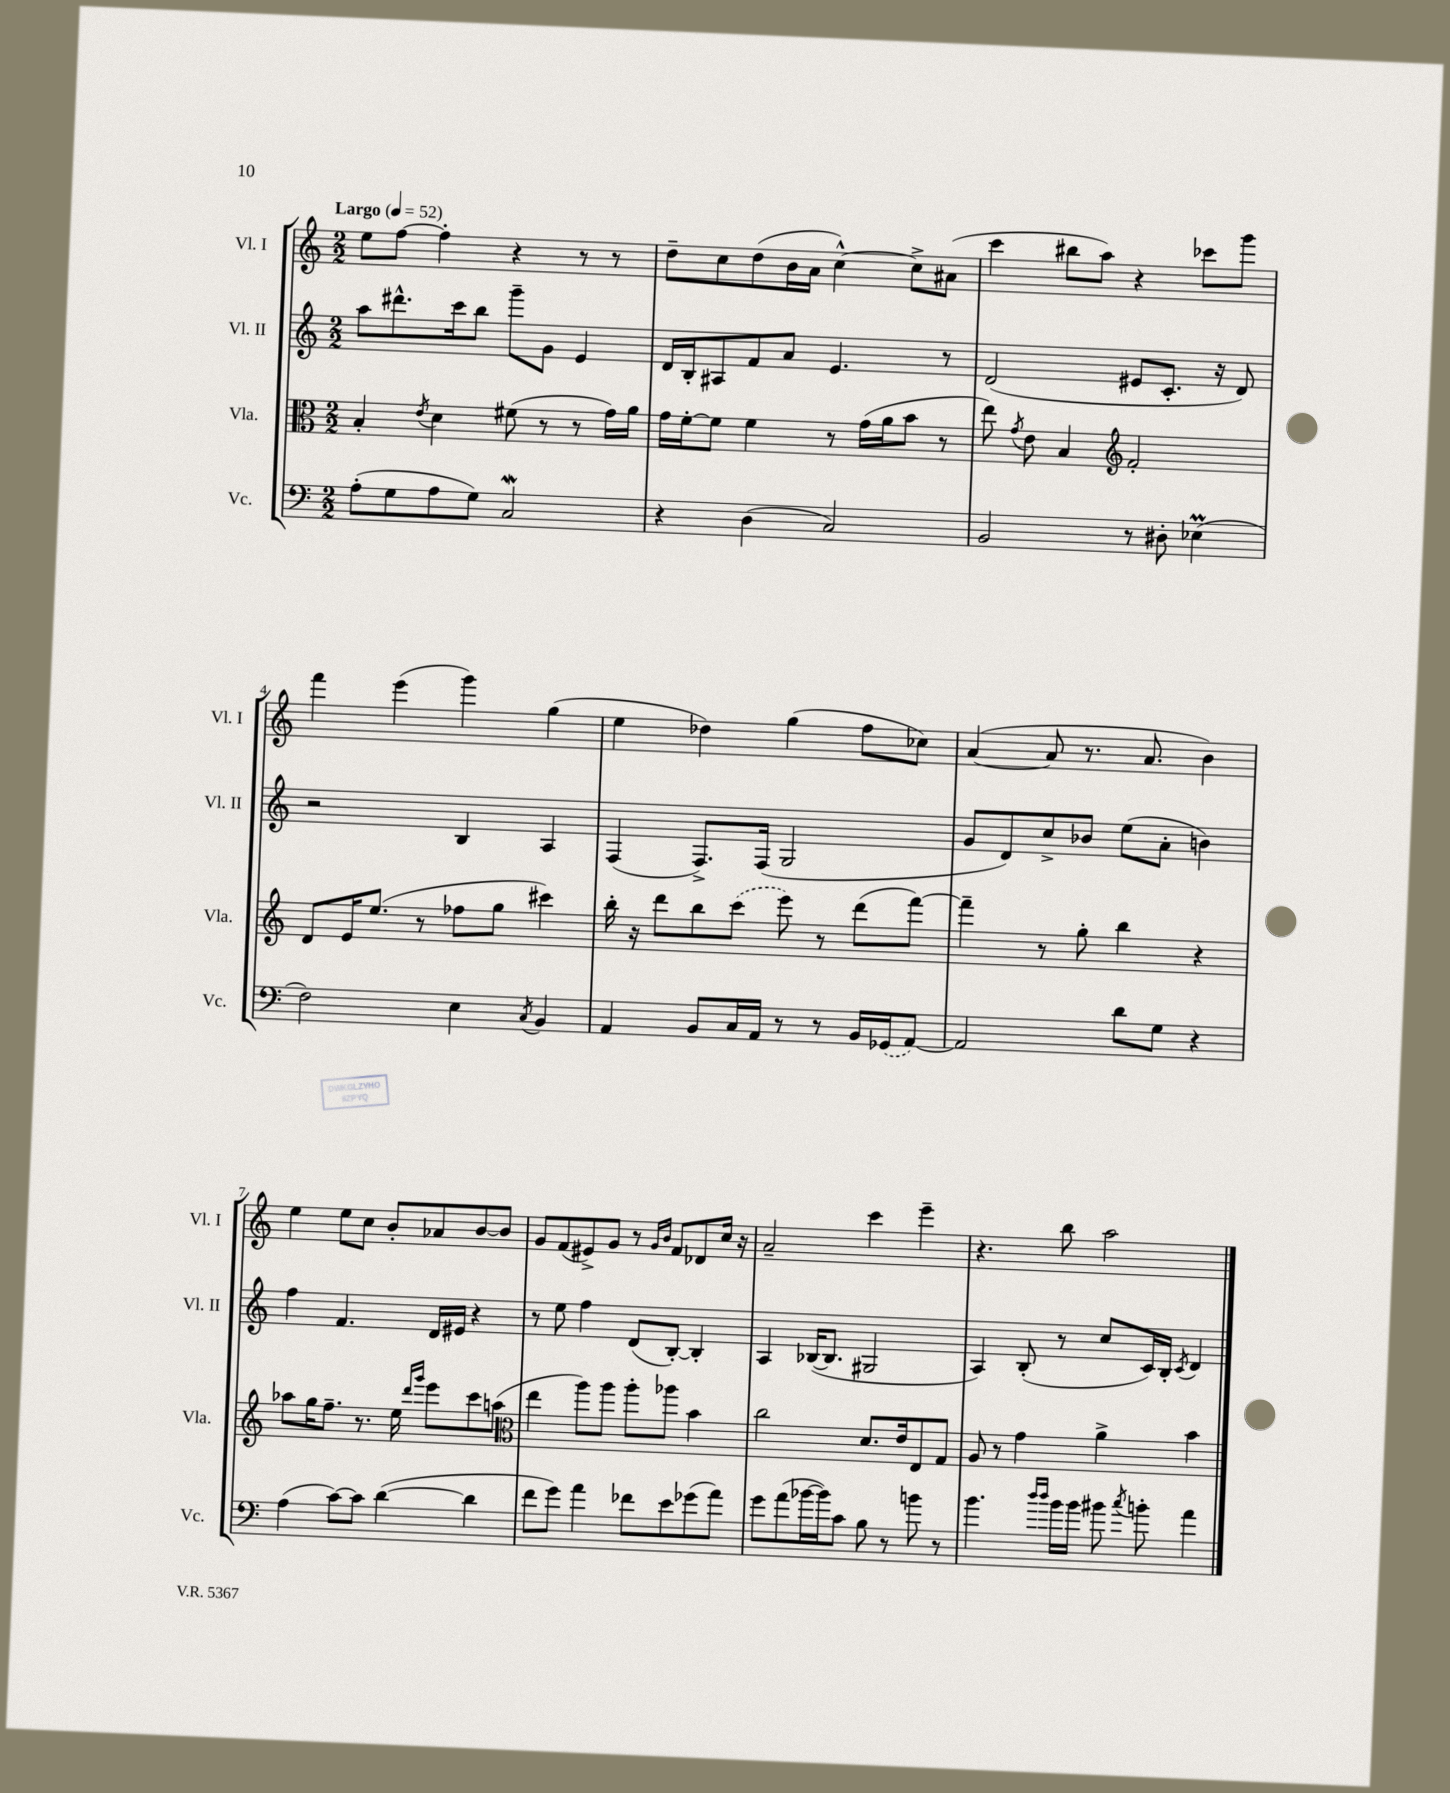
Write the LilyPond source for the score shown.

<<
\new StaffGroup <<
\new Staff = "s0" \with { instrumentName = "Vl. I" shortInstrumentName = "Vl. I" } {
    \clef treble \key c \major \numericTimeSignature \time 2/2 \tempo "Largo" 4 = 52
    \autoBeamOff e''8[ f''8]~ f''4-. r4 r8 r8 |
    d''8[-- c''8 d''8( b'16 a'16] c''4~-^) c''8[-> ais'8]( |
    c'''4 bis''8[ a''8]) r4 ces'''8[ g'''8] |
    f'''4 e'''4( g'''4) g''4( |
    e''4 des''4) g''4( f''8[ ces''8]) |
    a'4~( a'8 r8. a'8. b'4) |
    e''4 e''8[ c''8] b'8[-. aes'8 b'8~ b'8] |
    g'8[ f'8( eis'8->) g'8] r8 \grace { g'16[ b'16] } f'8[ des'8 c''16] r16 |
    a'2-- c'''4 e'''4-- |
    r4. b''8 a''2 \bar "|." |
}
\new Staff = "s1" \with { instrumentName = "Vl. II" shortInstrumentName = "Vl. II" } {
    \clef treble \key c \major \numericTimeSignature \time 2/2
    \autoBeamOff a''8[ dis'''8.-^ c'''16 b''8] g'''8[-- g'8] e'4 |
    d'16[ b16-. ais8 f'8 a'8] e'4. r8 |
    d'2( eis'8[ c'8.]-. r16 d'8) |
    r2 b4 a4 |
    f4( f8.[->) f16]( g2 |
    g'8[ d'8) c''8-> bes'8] e''8[( a'8]-. b'4) |
    f''4 f'4. d'16[ eis'16] r4 |
    r8 e''8 f''4 d'8[( b8]~-.) b4-. |
    a4 bes16[~( bes8.] gis2 |
    a4) b8-.( r8 c''8[ c'16) b16]-. \acciaccatura { c'8 } d'4 \bar "|." |
}
\new Staff = "s2" \with { instrumentName = "Vla." shortInstrumentName = "Vla." } {
    \clef alto \key c \major \numericTimeSignature \time 2/2
    \autoBeamOff b4-. \acciaccatura { e'8 } d'4 fis'8( r8 r8 g'16[) a'16] |
    g'16[ f'16~-. f'8] f'4 r8 g'16[( a'16 b'8] r8 |
    e''8) \acciaccatura { g'8 } e'8 b4 \clef treble f'2-. |
    d'8[ e'16 e''8.]( r8 fes''8[ g''8] cis'''4) |
    b''16-. r16 d'''8[ b''8 \once \slurDashed c'''8]( e'''8) r8 d'''8[( f'''8]~) |
    f'''4-- r8 g''8-. b''4 r4 |
    aes''8[ g''16 f''8.]-- r8. e''16 \grace { d'''16[ g'''16] } e'''8[ c'''8 a''8]( |
    \clef alto e''4 a''8[) a''8] a''8[-. aes''8] b'4 |
    c''2 d'8.[ e'16 e8 g8] |
    a8 r8 g'4 a'4-> b'4 \bar "|." |
}
\new Staff = "s3" \with { instrumentName = "Vc." shortInstrumentName = "Vc." } {
    \clef bass \key c \major \numericTimeSignature \time 2/2
    \autoBeamOff a8[-.( g8 a8 g8]) c2\mordent |
    r4 d4( c2) |
    b,2 r8 dis8-. ees4\prall( |
    f2) e4 \acciaccatura { c8 } b,4 |
    a,4 b,8[ c16 a,16] r8 r8 b,16[ \once \slurDashed ges,16( a,8]~) |
    a,2 d'8[ g8] r4 |
    a4( c'8[~) c'8] d'4~( d'4 |
    f'8[ g'8]) a'4 fes'8[ e'8 ges'8( a'8]) |
    g'8[ a'8( bes'16~ bes'16) c'8] b8 r8 b'8 r8 |
    b'4. \grace { d''16[ d''16] } b'16[ b'16] bis'8 \acciaccatura { c''8 } b'8-. a'4 \bar "|." |
}
>>
>>
